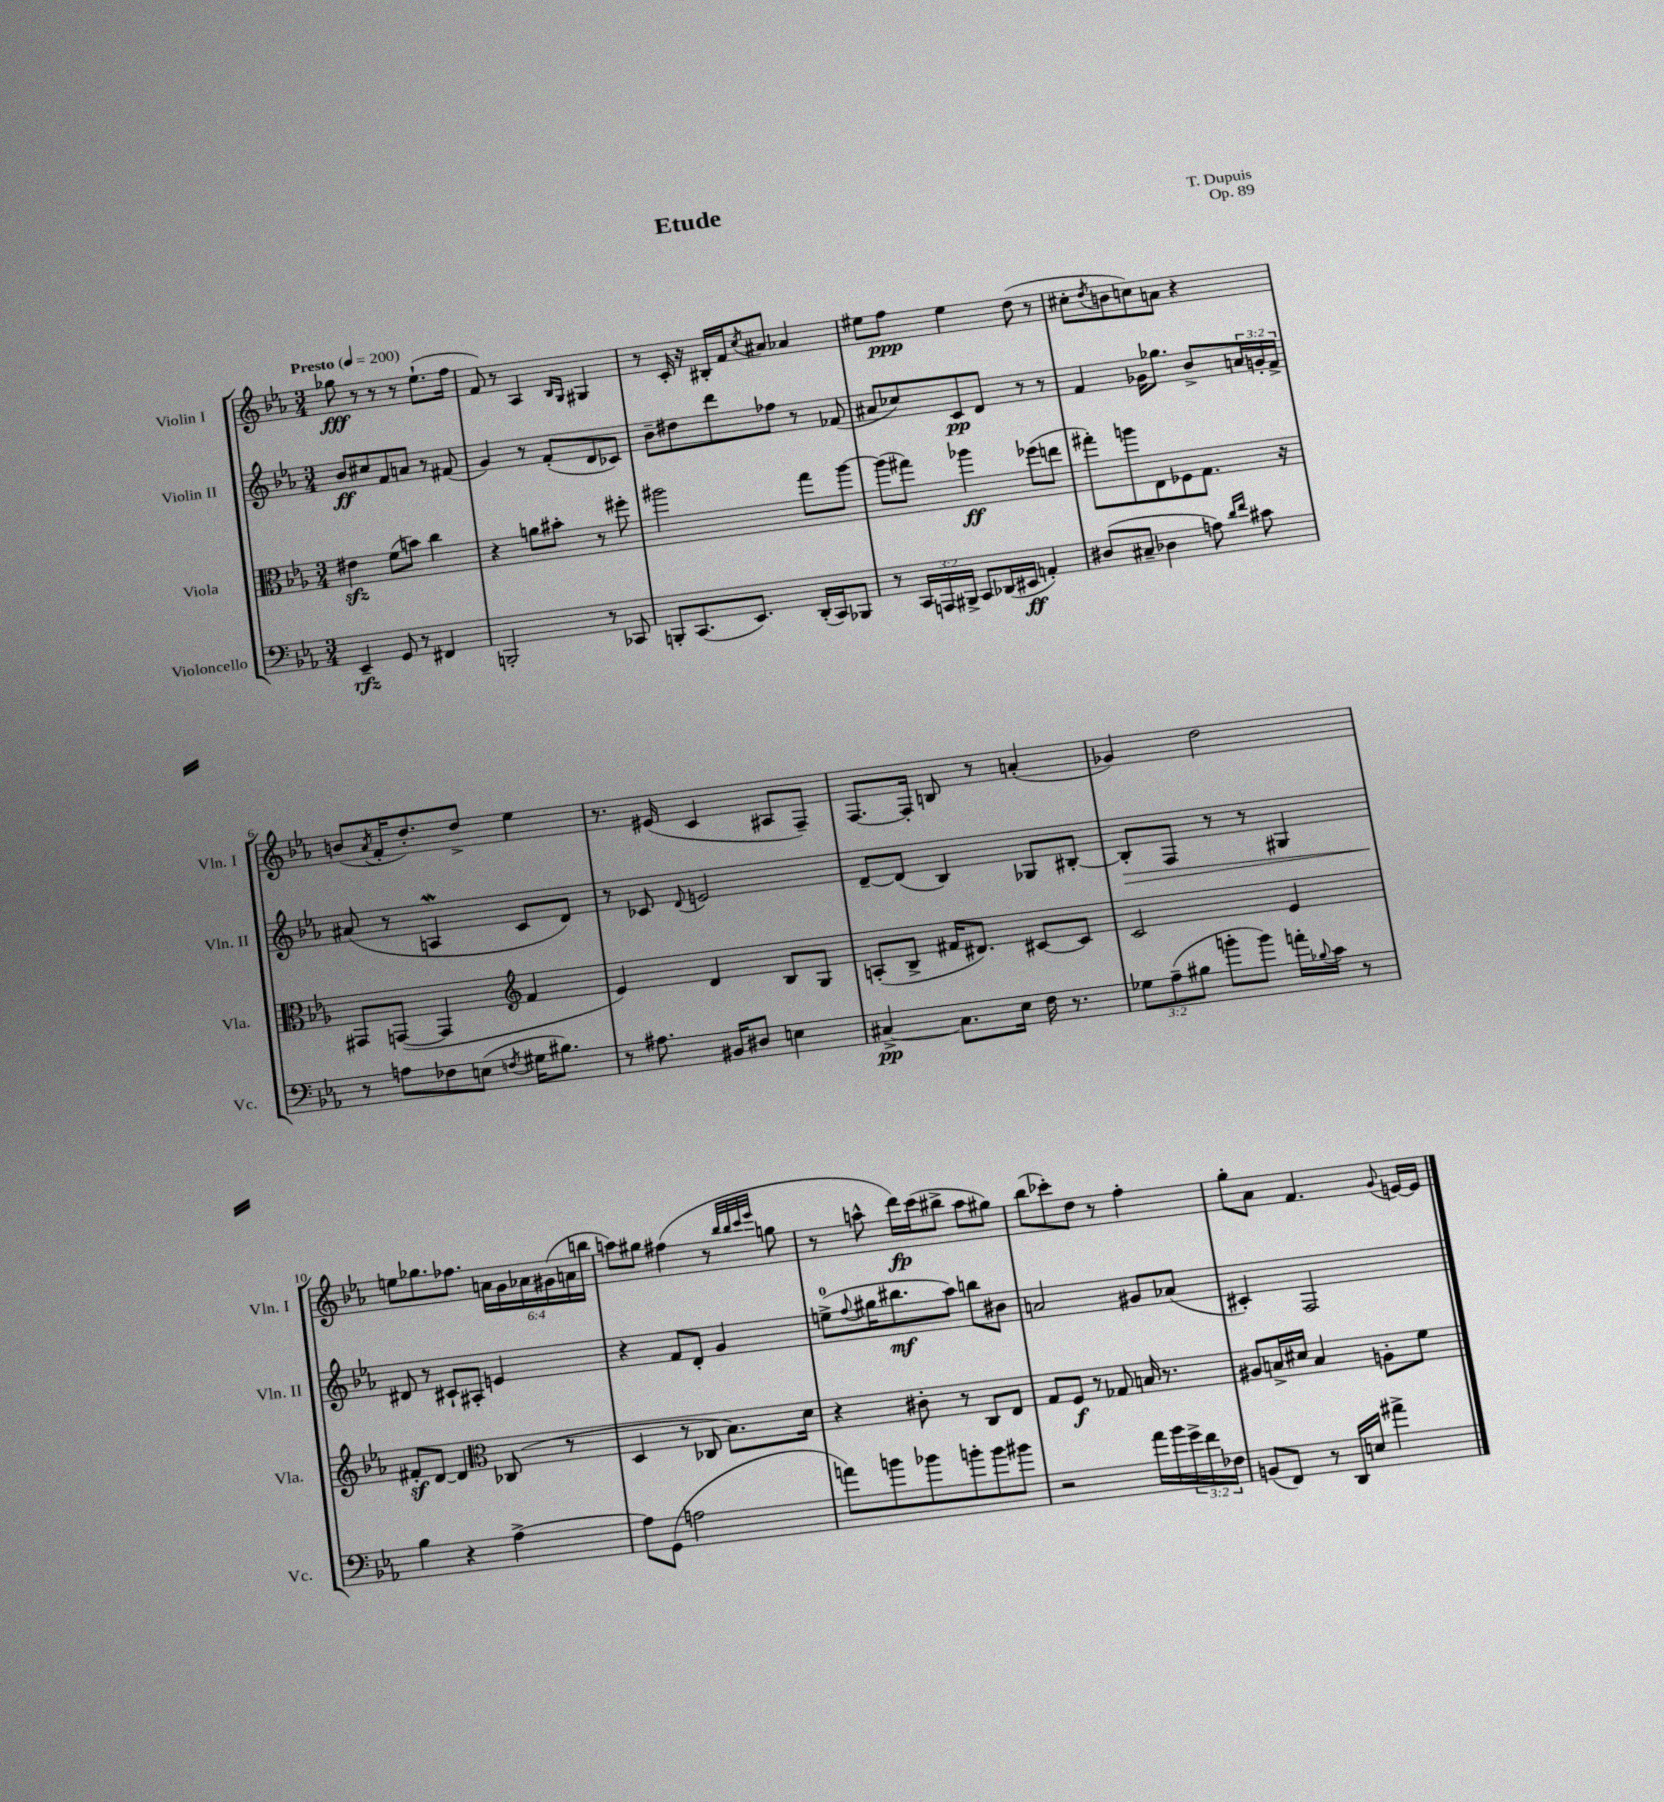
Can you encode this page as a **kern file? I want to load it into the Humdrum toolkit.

**kern	**kern	**kern	**kern
*staff4	*staff3	*staff2	*staff1
*clefF4	*clefC3	*clefG2	*clefG2
*k[b-e-a-]	*k[b-e-a-]	*k[b-e-a-]	*k[b-e-a-]
*M3/4	*M3/4	*M3/4	*M3/4
*MM200	*MM200	*MM200	*MM200
4EE-~	4e#	8b-	8gg-
.	.	8cc#	8r
8GG	(8f	8f	8r
8r	8b)	8a	8r
4FF#	4cc	8r	(8.ee-`
.	.	(8f#	.
.	.	.	16ff
=	=	=	=
2BBB'	4r	4g)	8f)
.	.	.	8r
.	8a	8r	4A-
.	8b#'	(8f'	.
.	.	.	16qqB-
.	.	.	16qqG
8r	8r	8d	4G#
8CC-	8ff#'	8c-)	.
=	=	=	=
8BBB'	2aa#	8b-~	8r
(8.CC	.	8dd#	16c'
.	.	.	16r
.	.	8ddd	16B#'
8.EE-)	.	.	16f
.	.	.	8qcc
.	.	8ff-	8a#
(16DD'	8gg	8r	4a-
16CC)	.	.	.
8BBB-	[8aa#	(8f-	.
=	=	=	=
8r	(8aa#]	8a#	8ee#
24CC	8gg#)	8cc-)	8ff
24AAA	.	.	.
24BBB#^	.	.	.
8CC	4aa-	8c	4ee#
(16DD-	.	8d	.
16EE#	.	.	.
4AA')	(8ff-	8r	(8dd
.	8ee	8r	8r
=	=	=	=
(8D#	8gg#')	4f	8cc#'
.	.	.	8qdd
8C#~	8aa	.	8b
4D-	8E-	16g-	8cc)
.	.	8.gg-	.
.	8F-	.	8a
8A)	8.G	8b-^	4r
16qqd	.	.	.
16qqf	.	.	.
8c#	.	24a	.
.	.	24g'	.
.	16r	.	.
.	.	24f^	.
=	=	=	=
8r	8GG#	(8a#	(8b
.	.	.	8qa-
8A	([8GG	8r	16f'
.	.	.	8.dd')
8F-	4GG]	4A	.
(8E	.	.	8dd^
*	*clefG2	*	*
8qF	.	.	.
16G#	4f	8c	4ee-
8.B#)	.	.	.
.	.	8d)	.
=	=	=	=
8r	4e-)	8r	8.r
8.A#	.	8c-	.
.	.	.	(16e#
.	.	8qqd	.
.	4d	2e	4c
16BB#	.	.	.
8D#	.	.	.
4E	8B-	.	8A#
.	8G	.	8F~)
=	=	=	=
[4C#^	(8A'	[8d~	[8.F
.	8B-^	(8d]	.
.	.	.	16F']
8.C#]	16f#	4B-)	8B
.	8.d#)	.	.
.	.	.	8r
16E-	.	.	.
16F	[8c#	8G-	(4a'
8.r	.	.	.
.	8c#]	[8B#'	.
=	=	=	=
12G-	2c	8B#']	4g-)
(12A-~	.	.	.
.	.	8F	.
12B#	.	.	.
8b'	.	8r	2dd
8b)	.	8r	.
16a'	4e-	4G#	.
8qqB-	.	.	.
16c	.	.	.
8r	.	.	.
=	=	=	=
4B-	8f#'	8d#	8ee
.	[8d	8r	8.gg-
4r	4d]	8c#`	.
.	.	.	8.ff-
.	.	8A#'	.
*	*clefC3	*	*
[4A-^	(8C-	4e	24a
.	.	.	24g
.	.	.	24a-
.	8r	.	(24g#
.	.	.	24a
.	.	.	24bb
=	=	=	=
8A-]	4D	4r	8aa)
(8GG	.	.	8gg#
2A	8r	8f	(4ff#
.	8C-	8d'	.
.	8.B-)	4g	8r
.	.	.	32qqbb-
.	.	.	32qqbb-
.	.	.	32qqccc
.	.	.	32qqeee-
.	.	.	8gg
.	16d	.	.
=	=	=	=
8a)	4r	(8ee^	8r
.	.	8qqff	.
8b	.	16gg#	8aa^^
.	.	8.bb#	.
8b-	8c#'	.	16ddd)
.	.	.	(16ccc
8b'	8r	8aa-)	8bb#^
8b	8C	8bb	8aa
8b#	8E-	8b#	8gg#)
=	=	=	=
2r	8G	2a	(8bb-
.	8F	.	8ccc-')
.	8r	.	8dd
.	8G-	.	8r
16a-	16B	8g#	4ff'
16b-	8.r	.	.
24g^	.	(8a-	.
24f	.	.	.
24F-	.	.	.
=	=	=	=
(8BB	8A#	4c#')	8gg'
8FF)	16B^	.	8a-
.	16d#	.	.
8r	4B	2F	4.f
16DD	.	.	.
16E	.	.	.
4a#^	8A'	.	.
.	.	.	8qqg
.	8f	.	[16e
.	.	.	16e]
==	==	==	==
*-	*-	*-	*-
